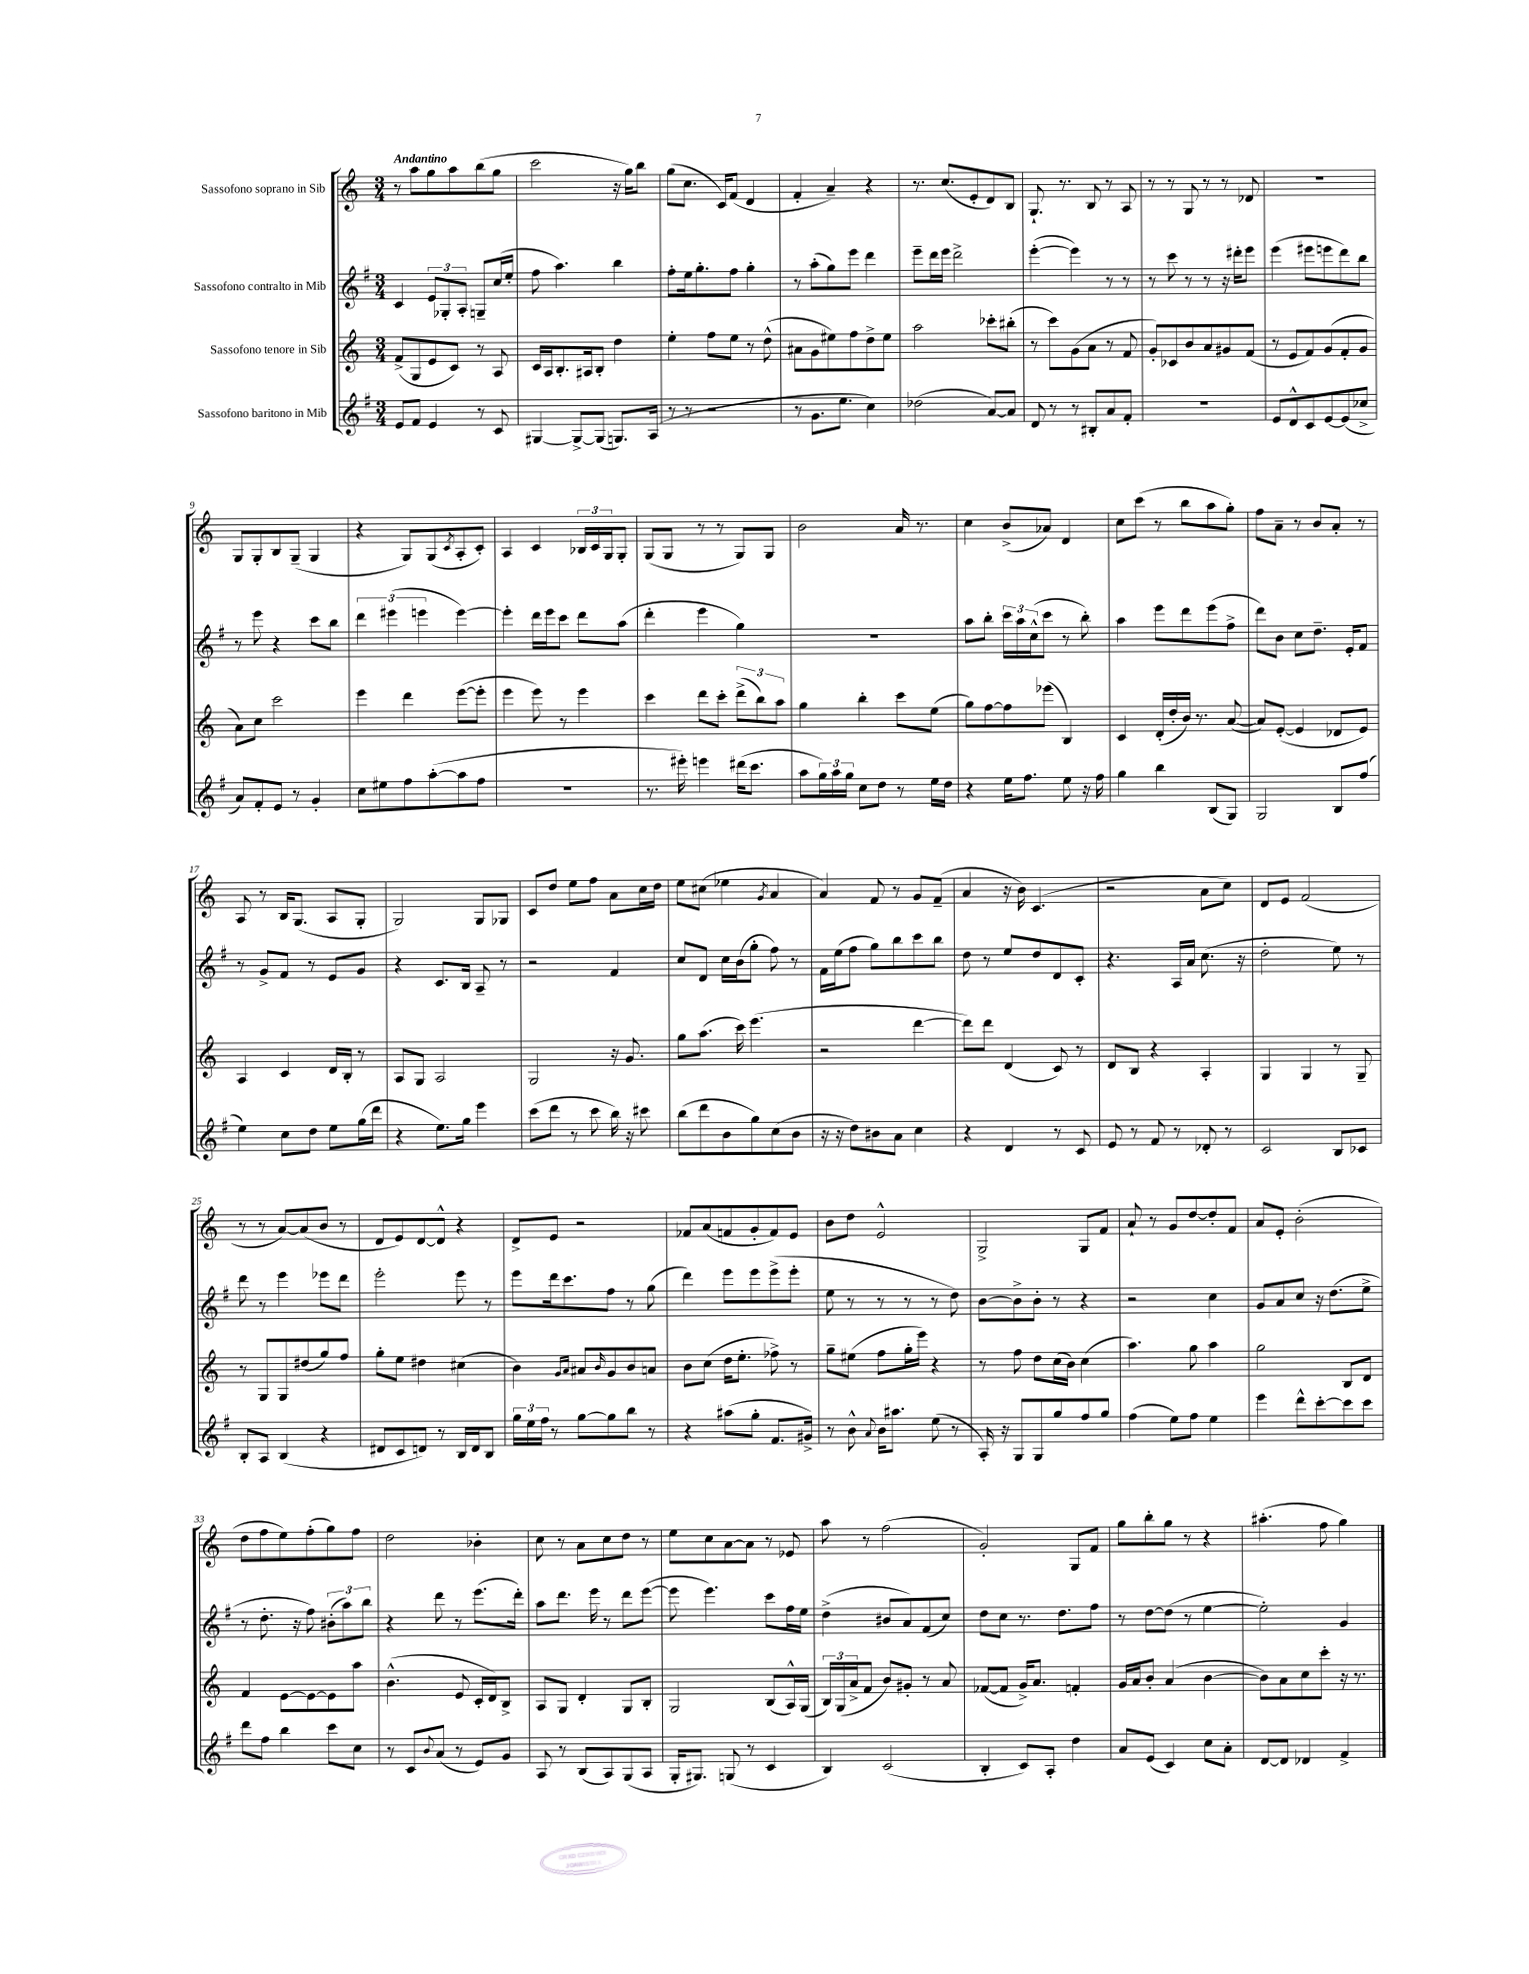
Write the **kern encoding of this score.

**kern	**kern	**kern	**kern
*part4	*part3	*part2	*part1
*staff4	*staff3	*staff2	*staff1
*I"Sassofono baritono in Mib	*I"Sassofono tenore in Sib	*I"Sassofono contralto in Mib	*I"Sassofono soprano in Sib
*clefG2	*clefG2	*clefG2	*clefG2
*k[f#]	*k[]	*k[f#]	*k[]
*M3/4	*M3/4	*M3/4	*M3/4
=1	=1	=1	=1
!	!	!	!LO:TX:a:B:t=Andantino
8e/L	(8f^/L	4c/	8r
8f#/J	8G/	.	8aa\L
4e/	8e/	12e/L	8gg\
.	.	12G-X'/	.
.	8c/J)	.	8aa\
.	.	12A'/J	.
8r	8r	8Gn~/L	(8bb\
8c/	8A/	(16cc/L	8gg\J
.	.	16ee'/JJ	.
=2	=2	=2	=2
[4G#X/	16c/LL	8ff#\	2ccc\
.	16A/J	.	.
.	8.B'/	4.aa\)	.
8G#^/L_	.	.	.
.	16A#X/k	.	.
(8G#/J]	8B'/J	.	.
8.Gn/L)	4dd\	4bb\	16r
.	.	.	16gg\KL)
.	.	.	8bb\J
(16A/Jk	.	.	.
=3	=3	=3	=3
8r	4ee'\	8ff#'\L	(8gg\L
8r	.	16ee\k	8.cc\J
.	.	8.gg'\	.
2r	8ff\L	.	.
.	.	.	16c/KL)
.	8ee\J	8ff#\J	(8f/J
.	8r	4gg'\	4d/
.	(8dd^^\	.	.
=4	=4	=4	=4
8r	8a#X\L	8r	4f'/
8.g\L	8g\	(8aa'\L	.
.	8ee#X\)	8gg\)	4a~/)
8.ee\J	.	.	.
.	8ff\	8eee\J	.
4cc\)	8dd^\	4ddd\	4r
.	8ee#\J	.	.
=5	=5	=5	=5
(2dd-X\	2aa\	8eee~\L	8.r
.	.	16ddd\L	.
.	.	16eee\JJ	(8.cc/L
.	.	2ddd^\	.
.	.	.	8e'/
[8a/L)	8ccc-X'\L	.	8d/)
8a/J]	(8bb#X'\J	.	8B/J
=6	=6	=6	=6
8d/	8r	([4eee'\	8.G`/
8r	8ccc\L)	.	.
.	.	.	8.r
8r	(8g\	4eee\])	.
8B#X'/L	8a\J	.	8B/
8a/	8r	8r	8r
8f#'/J	8f/	8r	8A/
=7	=7	=7	=7
2.r	8g'/L)	8r	8r
.	8c-X/	8ccc\	8r
.	8b/	8r	8G/
.	8a/	8r	8r
.	8g#X/	16r	8r
.	.	16ddd#X'\KL	.
.	(8f/J	8eee\J	8d-X/
=8	=8	=8	=8
8e/L	8r	(4eee\	2.r
8d^^/	8e/L	.	.
8c/	8f/)	8eee#X\L	.
[8e/	(8g/	8eeen\	.
(8e/]	8f'/	8ddd\)	.
8cc-X^/J	8g/J	8bb\J	.
!!LO:LB:g=z
=9	=9	=9	=9
8a/L)	8a\L)	8r	8G/L
8f#'/	8cc\J	8eee\	8G'/
8e/J	2ccc\	4r	8B/
8r	.	.	(8G~/J
4g'/	.	8ccc\L	4G/
.	.	8bb\J	.
=10	=10	=10	=10
8cc\L	4eee\	6ddd\	4r
8ee#X\	.	.	.
.	.	(6eee#X\	.
8ff#\	4ddd\	.	8G/L)
.	.	6eeen\	.
([8aa'\	.	.	(8G/
.	.	.	8qc/
8aa\]	([8eee\L	[4eee\)	8A'/
8ff#\J	8eee'\J]	.	8c'/J)
=11	=11	=11	=11
2.r	4eee\	4eee'\]	4A/
.	8eee\)	16ddd\LL	4c/
.	.	16eee\J	.
.	8r	8ccc\J	.
.	4eee\	8ddd\L	24B-X/LL
.	.	.	24c/
.	.	.	24G/J
.	.	(8aa\J	8G'/J
=12	=12	=12	=12
8.r	4ccc\	4ddd'\	(8G/L
.	.	.	8G/J
16eee#X'\)	.	.	.
4eeen\	8ddd\L	4eee\	8r
.	8ccc'\J	.	8r
(16ddd#X\KL	(12ddd^\L	4gg\)	8G/L)
8.ccc\J	.	.	.
.	12bb\)	.	.
.	.	.	8G/J
.	12aa\J	.	.
=13	=13	=13	=13
8aa\L	4gg\	2.r	2b\
24gg\L)	.	.	.
24aa\	.	.	.
24gg\JJ	.	.	.
8cc\L	4bb'\	.	.
8dd\J	.	.	.
8r	8ccc\L	.	16a/
.	.	.	8.r
16ee\LL	(8ee\J	.	.
16dd\JJ	.	.	.
=14	=14	=14	=14
4r	8gg\L)	8aa\L	4cc\
.	[8ff\	8bb'\J	.
16ee\KL	8ff\]	24ccc\LL	(8b^/L
.	.	24aa\	.
8.ff#\J	.	.	.
.	.	(24cc^^\J	.
.	(8eee-X\J	8ccc\J	8a-X/J)
8ee\	4B/)	8r	4d/
16r	.	8bb'\)	.
16ff#\	.	.	.
=15	=15	=15	=15
4gg\	4c/	4aa\	8cc\L
.	.	.	(8ccc\J
4bb\	(16d'/LL	8eee\L	8r
.	16dd'/	.	.
.	16b/JJ)	8ddd\	8bb\L
.	8.r	.	.
(8B/L	.	(8eee\	8aa\
8G/J)	([8a/	8ff#^\J	8gg'\J)
=16	=16	=16	=16
2G/	8a/L])	8ddd\L)	8ff\L
.	([8e'/J	8b\J	8a~\J
.	4e/]	8cc\L	8r
.	.	8.dd~\J	8b/L
8B/L	8d-X/L	.	8a'/J
.	.	16e'/KL	.
(8ff#/J	8e/J)	8f#/J	8r
!!LO:LB:g=z
=17	=17	=17	=17
4ee\)	4A/	8r	8A/
.	.	8g^/L	8r
8cc\L	4c/	8f#/J	16B/KL
.	.	.	(8.G/J
8dd\J	.	8r	.
8ee\L	16d/LL	8e/L	8A/L
.	16B'/JJ	.	.
(16gg\L	8r	8g/J	8G'/J
16ddd\JJ	.	.	.
=18	=18	=18	=18
4r	8A/L	4r	2G/)
.	8G/J	.	.
8.ee\L)	2A/	8.c/L	.
16gg\Jk	.	16B/Jk	.
4eee\	.	8A~/	8G/L
.	.	8r	8G-X/J
=19	=19	=19	=19
(8ccc\L	2G/	2r	8c/L
8ddd\J	.	.	8dd/J
8r	.	.	8ee\L
8ccc\	.	.	8ff\J
16bb\)	16r	4f#/	8a\L
16r	8.g/	.	.
8ccc#X\	.	.	16cc\L
.	.	.	16dd\JJ
=20	=20	=20	=20
(8bb\L	8gg\L	8cc/L	8ee\L
8ddd\	(8.aa\J	8d/J	(8cc#X\J
8b\	.	16cc\LL	4ee-X\
.	16ccc\)	(16b\J	.
8gg\)	(4.eee\	8gg'\J	.
.	.	.	8qg/
(8cc\	.	8ff#\)	4a/
8b\J	.	8r	.
=21	=21	=21	=21
16r	2r	16f#\LL	4a/)
16r	.	(16ee\J	.
8dd\L)	.	8ff#\J	.
8b#X\	.	8gg\L)	8f/
8a\J	.	8bb\	8r
4cc\	[4ddd\	8ccc\	8g/L
.	.	8bb\J	(8f~/J
=22	=22	=22	=22
4r	8ddd\L])	8dd\	4a/
.	8ddd\J	8r	.
4d/	(4d/	8ee/L	16r
.	.	.	16b\)
.	.	8dd/	(4.c/
8r	8c/)	8d/	.
8c/	8r	8c'/J	.
=23	=23	=23	=23
8e/	8d/L	4.r	2r
8r	8B/J	.	.
8f#/	4r	.	.
8r	.	16A/LL	.
.	.	16a/JJ	.
8d-X'/	4A'/	(8.cc\	8a\L
8r	.	.	8cc\J)
.	.	16r	.
=24	=24	=24	=24
2c/	4G/	2dd'\	8d/L
.	.	.	8e/J
.	4G/	.	(2f/
8B/L	8r	8ee\)	.
8c-X/J	8G~/	8r	.
!!LO:LB:g=z
=25	=25	=25	=25
8B'/L	8r	8ddd\	8r
8A/J	8G/L	8r	8r
(4B/	8G/	4eee\	[8a/L)
.	(8dd#X/	.	(8a/]
4r	8gg/)	8eee-X\L	8b/J
.	8ff/J	8ddd\J	8r
=26	=26	=26	=26
8d#X/L	8gg'\L	2eee'\	8d/L
8c/	8ee\J	.	8e/)
8dn/J)	4dd#X\	.	[8d/
8r	.	.	8d^^/J]
16B/LL	(4cc#X\	8eee\	4r
16d/J	.	.	.
8B/J	.	8r	.
=27	=27	=27	=27
24gg\LL	4b\)	8eee\L	8d^/L
24ee\	.	.	.
24ff#\JJ	.	.	.
8r	.	16ddd\k	8e/J
.	.	8.ccc\	.
.	16qqg/LL	.	.
.	16qqa/JJ	.	.
[8gg\L	8a#X/L	.	2r
.	16qqb/	.	.
8gg\]	8g/	8ff#\J	.
8bb\J	8b/	8r	.
8r	8an/J	(8gg\	.
=28	=28	=28	=28
4r	8b\L	4ddd\)	8f-X/L
.	(8cc\J	.	(8a/
(8aa#X\L	16dd\KL	8eee\L	8fn/
.	8.ee'\J	.	.
8gg'\J	.	8eee\	8g'/
8.f#/L	8ff-X^\)	(8eee^\	8f/)
.	8r	8eee'\J	8e/J
16g#X^/Jk)	.	.	.
=29	=29	=29	=29
8r	8gg~\L	8ee\	8b\L
8b^^\	(8ee#X\J	8r	8dd\J
8qqa/	.	.	.
16b\KL	8ff\L	8r	2e^^/
8.aa#X\J	.	.	.
.	16gg'\L	8r	.
.	16eee\JJ)	.	.
(8ee\	4r	8r	.
8r	.	8dd\)	.
=30	=30	=30	=30
16A'/)	8r	[8b\L	2G^/
16r	.	.	.
8G/L	8ff\	8b^\]	.
8G/	8dd\L	8b'\J	.
8gg/	(16cc\L	8r	.
.	16b\JJ)	.	.
8ff#/	(4cc\	4r	8G/L
8gg/J	.	.	8f/J
=31	=31	=31	=31
(4ff#\	4.aa\)	2r	8a`/
.	.	.	8r
8ee\L)	.	.	8g/L
8ff#\J	8gg\	.	[8dd/
4ee\	4aa\	4cc\	8dd'/]
.	.	.	8f/J
=32	=32	=32	=32
4eee\	2gg\	8g/L	8a/L
.	.	8a/	8e'/J
8ddd^^\L	.	8cc/J	(2b'\
[8ccc'\	.	16r	.
.	.	(8.dd\L	.
8ccc\]	8B/L	.	.
8ccc\J	8d/J	8ee^\J	.
!!LO:LB:g=z
=33	=33	=33	=33
8ddd\L	4f/	8r	8dd\L
8ff#\J	.	8.dd'\	8ff\
4bb\	[8e\L	.	8ee\)
.	.	16r	.
.	8e\_	8ff#\)	(8ff'\
8ccc\L	8e\]	(12b#X'\L	8gg\)
.	.	12aa\)	.
8cc\J	8aa\J	.	8ff\J
.	.	12bb\J	.
=34	=34	=34	=34
8r	(4.b^^\	4r	2dd\
8c/L	.	.	.
8qqb/	.	.	.
(8a/J	.	8ddd\	.
8r	8e/	8r	.
8e/L)	16c'/LL	(8.eee\L	4b-X'\
.	16d/J)	.	.
8g/J	8B^/J	.	.
.	.	16ddd'\Jk)	.
=35	=35	=35	=35
8A/	8A/L	8aa\L	8cc\
8r	8G/J	8.ddd\J	8r
(8B/L	4d'/	.	8a\L
.	.	16eee\	.
8A/)	.	8r	8cc\
(8G/	8G/L	8ddd\L	8dd\J
8A/J	8B'/J	([8eee\J	8r
=36	=36	=36	=36
16G'/KL	2G/	8eee\]	8ee\L
8.G#X/J)	.	.	.
.	.	4.eee\)	8cc\
(8Gn/	.	.	[8a\
8r	.	.	8a\J]
4c/	(8B/L	8ccc\L	8r
.	16A^^/L)	16ff#\L	8e-X/
.	(16G/JJ	16ee\JJ	.
=37	=37	=37	=37
4B/)	24B/LL)	(4dd^\	8aa\
.	(24G/	.	.
.	24a^/J	.	.
.	8f/J	.	8r
(2c/	8b/L)	8b#X/L	(2ff\
.	8g#X'/J	8a/)	.
.	8r	(8f#/	.
.	8a/	8cc/J)	.
=38	=38	=38	=38
4B'/	([8f-X/L	8dd\L	2g'/)
.	8f-/J]	8cc\J	.
8c/L)	16g^/KL)	8.r	.
.	8.a/J	.	.
8A'/J	.	.	.
.	.	8.dd\L	.
4dd\	4fn'/	.	8G/L
.	.	8ff#\J	8f/J
=39	=39	=39	=39
8a/L	16g/LL	8r	8gg\L
.	16a/J	.	.
(8e/J	8b'/J	[8dd\L	8bb'\
4c/)	(4a/	(8dd\J]	8gg\J
.	.	8r	8r
8cc\L	[4b\	[4ee\	4r
8a'\J	.	.	.
=40	=40	=40	=40
[8d/L	8b\L])	2ee'\])	(4.aa#X'\
8d/J]	8a\	.	.
4d-X/	8cc\	.	.
.	8ccc'\J	.	8ff\
4f#^/	16r	4g/	4gg\)
.	8.r	.	.
==	==	==	==
*-	*-	*-	*-
